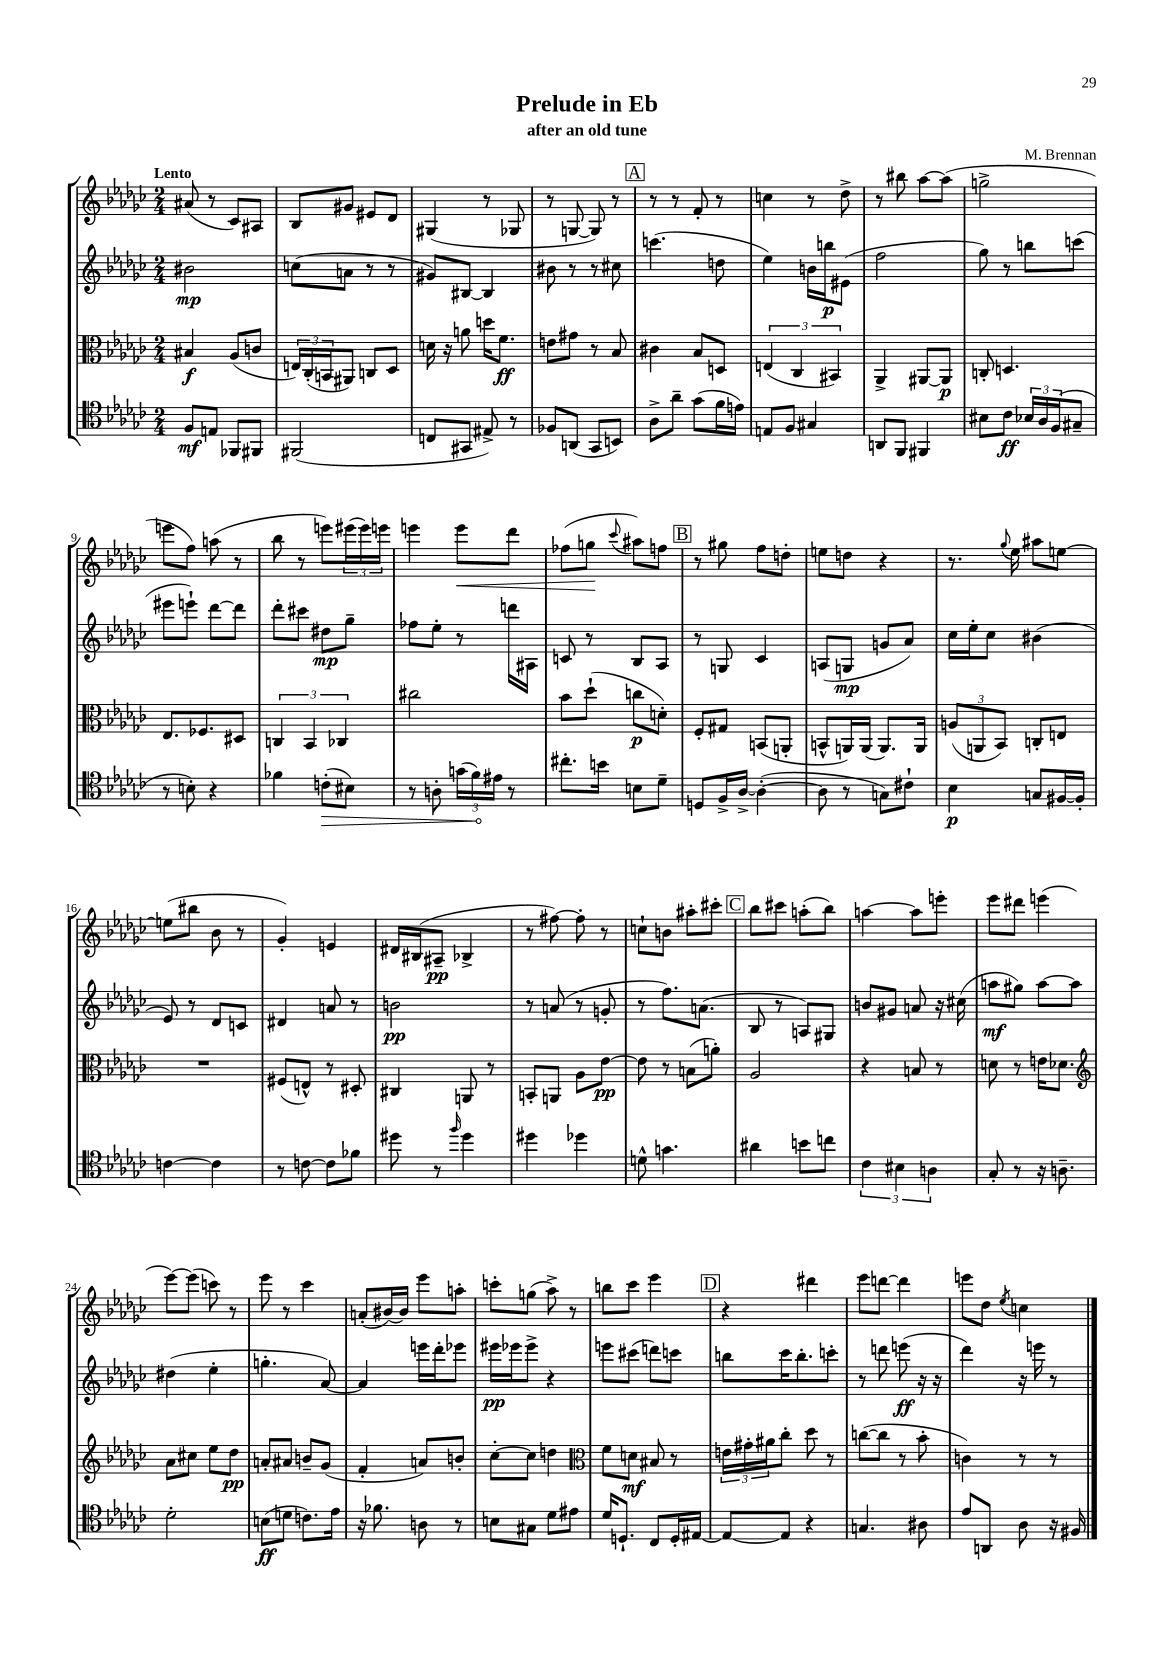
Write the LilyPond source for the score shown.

\header { title = "Prelude in Eb" composer = "M. Brennan" subtitle = "after an old tune" }
<<
\new StaffGroup <<
\new Staff = "s0" {
    \clef treble \key ges \major \numericTimeSignature \time 2/4 \tempo "Lento"
    ais'8( r8 ces'8) ais8 |
    bes8 gis'8 eis'8 des'8 |
    gis4( r8 ges8 |
    r8 g8~ g8) r8 |
    \mark \markup { \box "A" } r8 r8 f'8-. r8 |
    c''4 r8 des''8-> |
    r8 bis''8 aes''8~ aes''8( |
    g''2-> |
    e'''8 f''8) a''8( r8 |
    bes''8 r8 e'''8) \tuplet 3/2 { eis'''16( eis'''16) e'''16 } |
    e'''4 e'''8\< des'''8 |
    fes''8( g''8\! \appoggiatura { ces'''8 } ais''8) f''8 |
    \mark \markup { \box "B" } r8 gis''8 f''8 d''8-. |
    e''8 d''8 r4 |
    r8. \appoggiatura { ges''8 } ees''16 ais''8 e''8~ |
    e''8( bis''8 bes'8 r8 |
    ges'4-.) e'4 |
    dis'16 bis16( ais8--\pp bes4-> |
    r8 fis''8~) fis''8-. r8 |
    c''8-! b'8 ais''8-. cis'''8-. |
    \mark \markup { \box "C" } bes''8 cis'''8 a''8-.( bes''8) |
    a''4~ a''8 e'''8-. |
    ees'''8 dis'''8 e'''4( |
    ees'''8~) ees'''8( c'''8) r8 |
    ees'''8 r8 ces'''4 |
    a'8-.( bis'16~) bis'16 ees'''8 a''8-. |
    c'''8-. g''8( aes''8->) r8 |
    b''8 ces'''8 ees'''4 |
    \mark \markup { \box "D" } r4 dis'''4 |
    ees'''8 d'''8~ d'''4 |
    e'''8 des''8 \acciaccatura { ees''8 } c''4 \bar "|." |
}
\new Staff = "s1" {
    \clef treble \key ges \major \numericTimeSignature \time 2/4
    bis'2\mp |
    c''8( a'8 r8 r8 |
    gis'8) bis8~ bis4 |
    bis'8 r8 r8 cis''8 |
    \mark \markup { \box "A" } c'''4.( d''8 |
    ees''4) b'16 b''16\p eis'8( |
    f''2 |
    ges''8) r8 b''8 c'''8( |
    eis'''8 e'''8-!) des'''8~ des'''8 |
    des'''8-. cis'''8 dis''8\mp ges''8-- |
    fes''8 ees''8-. r8 d'''16 ais16 |
    c'8 r8 bes8 aes8 |
    \mark \markup { \box "B" } r8 g8 ces'4 |
    a8( g8\mp g'8 aes'8) |
    ces''16 ees''16-. ces''8 bis'4( |
    ees'8) r8 des'8 c'8 |
    dis'4 a'8 r8 |
    b'2\pp |
    r8 a'8( r8 g'8-. |
    r8 f''8.) a'8.( |
    \mark \markup { \box "C" } bes8 r8 a8) gis8 |
    b'8 gis'8 a'8 r16 cis''16( |
    a''8\mf gis''8) a''8~ a''8 |
    dis''4( ees''4-. |
    g''4.-. aes'8~) |
    aes'4 e'''16 des'''16-. ees'''8 |
    eis'''16\pp ees'''16 ees'''8-> r4 |
    e'''8 cis'''8( d'''8) c'''8 |
    \mark \markup { \box "D" } b''8 ces'''16 b''8.-. c'''8-. |
    r8 d'''8 e'''8\ff( r16 r16 |
    des'''4) r16 e'''16 r8 \bar "|." |
}
\new Staff = "s2" {
    \clef alto \key ges \major \numericTimeSignature \time 2/4
    bis4\f aes8( c'8 |
    \tuplet 3/2 { e16) ces16-.( b,16 } ais,8) c8 des8 |
    d'16 r16 a'8 d''16 f'8.\ff |
    e'8 gis'8 r8 bes8 |
    \mark \markup { \box "A" } cis'4 bes8 d8 |
    \tuplet 3/2 { e4( ces4 bis,4) } |
    aes,4-> ais,8~ ais,8\p |
    c8-. d4. |
    ees8. fes8. dis8 |
    \tuplet 3/2 { c4 bes,4 ces4 } |
    cis''2 |
    bes'8 des''8-!( c''8\p d'8-.) |
    \mark \markup { \box "B" } f8-. gis8 b,8( a,8-. |
    b,8-^ a,16) a,16( a,8.) a,16 |
    \tuplet 3/2 { a8( a,8 bes,8) } c8-. e8 |
    R2 |
    fis8( e8-^) r8 dis8-. |
    cis4 a,8 r8 |
    b,8-. a,8 aes8 ees'8~\pp |
    ees'8 r8 b8( a'8-.) |
    \mark \markup { \box "C" } aes2 |
    r4 b8 r8 |
    d'8 r8 e'16 des'8. |
    \clef treble aes'8 cis''8 ees''8 des''8\pp |
    a'8-. ais'8 b'8-- ges'8( |
    f'4-. a'8) b'8-. |
    ces''8~-. ces''8 d''4 |
    \clef alto f'8 d'8\mf bis8 r8 |
    \mark \markup { \box "D" } \tuplet 3/2 { e'16 gis'16-. ais'16 } ces''8-. des''8 r8 |
    c''8~( c''8 r8 bes'8-. |
    c'4) r8 r8 \bar "|." |
}
\new Staff = "s3" {
    \clef tenor \key ges \major \numericTimeSignature \time 2/4
    f8\mf e8 fes,8 fis,8 |
    fis,2( |
    c8 gis,8 eis8->) r8 |
    fes8 a,8( ges,8 b,8) |
    \mark \markup { \box "A" } aes8-> aes'8-- ges'8( f'16 e'16) |
    e8 f8 gis4 |
    a,8 f,8 fis,4 |
    bis8 ces'8\ff \tuplet 3/2 { bes16 aes16 f16( } gis8-- |
    r8 b8-.) r4 |
    fes'4 \once \override Hairpin.circled-tip = ##t c'8-.\>( bis8) |
    r8 a8-. \tuplet 3/2 { g'16( f'16\!) eis'16 } r8 |
    cis''8.-. b'16 b8 des'8-- |
    \mark \markup { \box "B" } d8 f16-> aes16~-> aes4~-.( |
    aes8 r8 g8) cis'8-! |
    bes4\p g8 fis16~ fis16-. |
    c'4~ c'4 |
    r8 c'8~ c'8 fes'8 |
    dis''8 r8 \grace { f''16 } dis''4 |
    dis''4 des''4 |
    d'8-^ g'4. |
    \mark \markup { \box "C" } ais'4 b'8 c''8 |
    \tuplet 3/2 { ces'4 bis4 a4 } |
    ges8-. r8 r16 a8.-- |
    des'2-. |
    b8\ff( d'8 c'8.) ees'16 |
    r16 fes'8. a8 r8 |
    b8 gis8 des'8 eis'8 |
    des'16 d8.-! ces8 d16-. eis16~ |
    \mark \markup { \box "D" } eis8~ eis8 r4 |
    g4. ais8 |
    ees'8 a,8 aes8 r16 fis16 \bar "|." |
}
>>
>>
